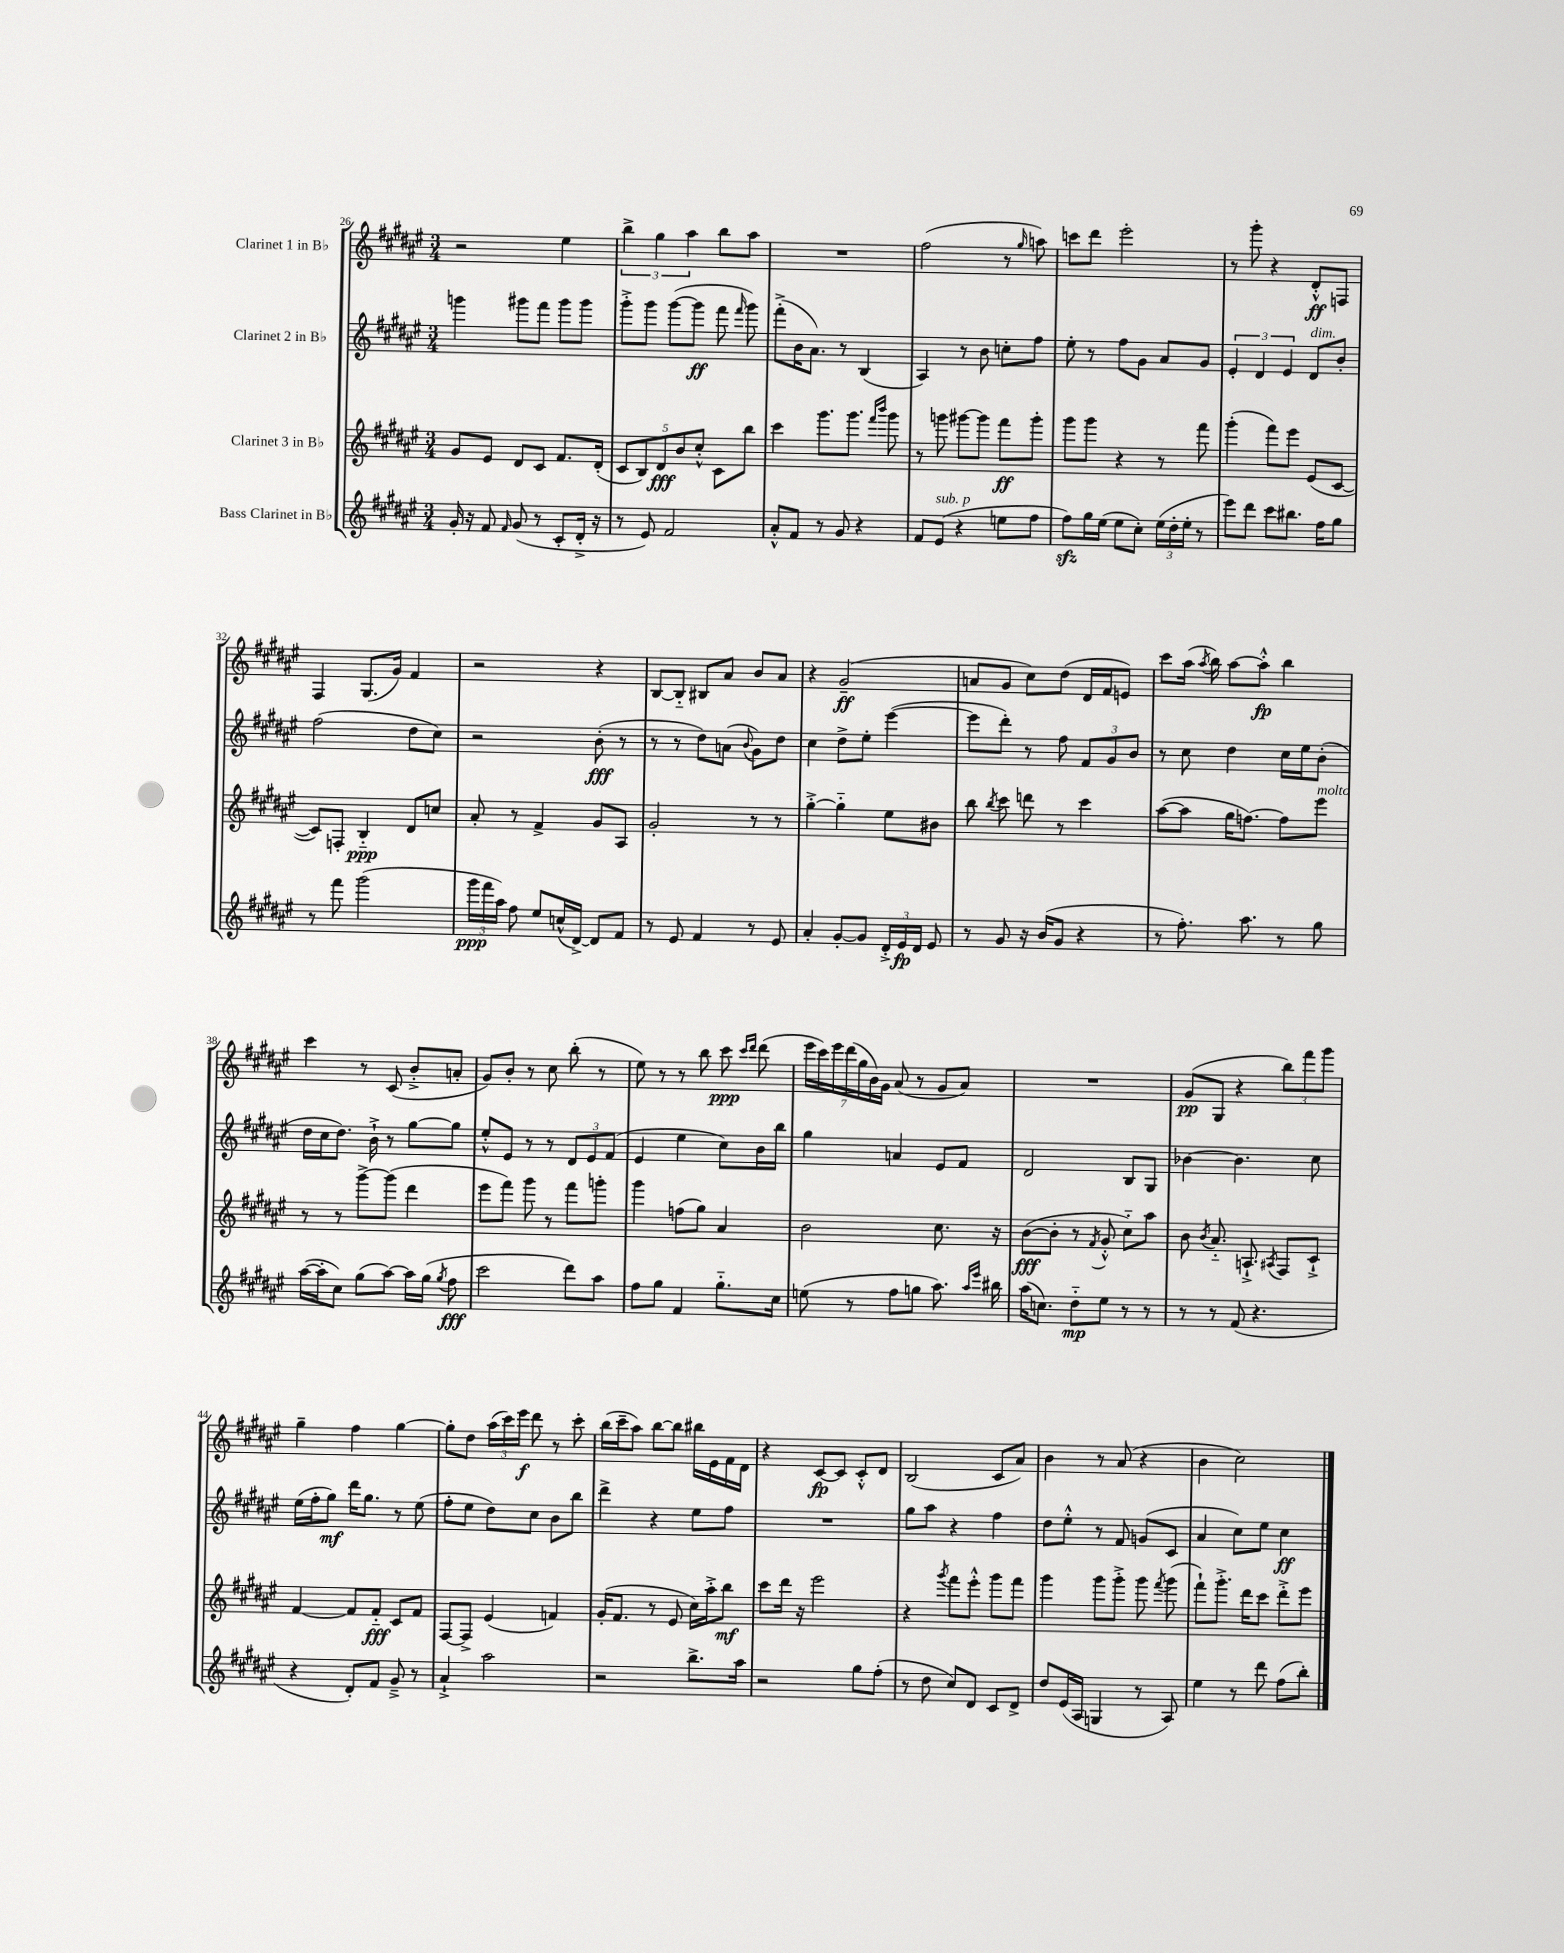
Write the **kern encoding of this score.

**kern	**kern	**kern	**kern
*staff4	*staff3	*staff2	*staff1
*clefG2	*clefG2	*clefG2	*clefG2
*k[f#c#g#d#a#e#]	*k[f#c#g#d#a#e#]	*k[f#c#g#d#a#e#]	*k[f#c#g#d#a#e#]
*M3/4	*M3/4	*M3/4	*M3/4
16g#'	8g#	4ggg	2r
16r	.	.	.
8f#	8e#	.	.
16qqf#	.	.	.
(8g#	8d#	8ggg#	.
8r	8c#	8fff#	.
8c#'	8.f#	8ggg#	4ee#
16d#'^	.	8ggg#	.
16r	(16d#'	.	.
=	=	=	=
8r	10c#	8ggg#'^	6bb^
.	10B)	.	.
8e#)	.	8ggg#	.
.	.	.	6gg#
.	10d#	.	.
2f#	.	([8ggg#	.
.	10b	.	.
.	.	.	6aa#
.	.	8ggg#]	.
.	10cc#'^^	.	.
.	8c#	8fff#	8bb
.	.	16qqfff#	.
.	8bb	8ggg#)	8aa#
=	=	=	=
8a#'^^	4ccc#	(8fff#'^	2.r
8f#	.	16b	.
.	.	8.a#)	.
8r	8.ggg#	.	.
8g#	.	8r	.
.	8.ggg#	.	.
4r	.	(4B	.
.	16qqfff#	.	.
.	16qqbbb	.	.
.	8ggg#	.	.
=	=	=	=
8f#	8r	4A#)	(2ff#
(8e#	8ggg	.	.
4r	[8ggg#	8r	.
.	8ggg#]	8b	.
8ee	8fff#	8cc'	8r
.	.	.	16qqgg#
8ff#	8ggg#'	8ff#	8aa)
=	=	=	=
8ff#)	8ggg#	8ee#'	8ccc
16gg#	8ggg#	8r	8ddd#
(16ee#	.	.	.
8ee#	4r	8ff#	2eee#'
8cc#')	.	8g#	.
(24ee#	8r	8a#	.
24dd#'	.	.	.
24ee#'	.	.	.
8r	8fff#	8g#	.
=	=	=	=
8eee#)	(4ggg#'	6e#'	8r
8ddd#	.	.	8ggg#'
.	.	6d#	.
8ccc#	8fff#)	.	4r
.	.	6e#	.
8.bb#	8eee#	.	.
.	(8e#	8d#	8d#'^^
16ff#	.	.	.
8gg#	[8c#	8b'	8F
=	=	=	=
8r	8c#])	(2ff#	4F#
8fff#	8F'	.	.
(2ggg#	4B'~	.	(8.G#
.	.	.	16g#)
.	8d#	8dd#	4f#
.	8cc	8cc#)	.
=	=	=	=
24ggg#	8a#'	2r	2r
24fff#	.	.	.
24aa#)	.	.	.
8ff#	8r	.	.
8ee#	4f#^	.	.
(16cc^^	.	.	.
[16d#^)	.	.	.
8d#]	8g#	(8b'	4r
8f#	8A#	8r	.
=	=	=	=
8r	2g#'	8r	[8B
8e#	.	8r	8B'~]
4f#	.	8dd#)	8B#
.	.	(8a	8a#
.	.	8qqb	.
8r	8r	8g#)	8b
8e#	8r	8dd#	8a#
=	=	=	=
4a#'	[4gg#'^	4cc#	4r
[8g#'	4gg#'~]	8dd#^	(2g#~
8g#]	.	8ee#'	.
24d#'^	8ee#	([4eee#	.
24e#	.	.	.
24d#	.	.	.
8e#	8b#	.	.
=	=	=	=
8r	8bb	8eee#]	8a
.	8qbb	.	.
8g#	8ccc#	8ddd#')	8g#
16r	8ddd	8r	8cc#)
(16b	.	.	.
8g#	8r	8ff#	(8dd#
4r	4ccc#	12f#	16d#
.	.	.	16f#
.	.	12g#	.
.	.	.	8e)
.	.	12b	.
=	=	=	=
8r	([8aa#	8r	8ccc#
8.ff#')	8aa#]	8cc#	(16aa#
.	.	.	8qaa#
.	.	.	16bb)
.	16gg#	4dd#	[8aa#
8.aa#	[8.ff)	.	.
.	.	.	8aa#'^^]
8r	8ff]	16cc#	4bb
.	.	16ee#	.
8gg#	8eee#	(8b'	.
=	=	=	=
([16aa#	8r	16dd#	4ccc#
16aa#']	.	16cc#	.
8cc#)	8r	8.dd#)	.
(8gg#	[8ggg#^	.	8r
.	.	16b`^	.
[8aa#)	(8ggg#]	8r	(8c#
16aa#]	4ddd#	[8gg#	8b'^
(16gg#	.	.	.
8qgg#	.	.	.
8ff#	.	8gg#]	8a'
=	=	=	=
2ccc#	8eee#	8ee#'^^	8g#)
.	8fff#)	8e#	8b'
.	8ggg#	8r	8r
.	8r	8r	8cc#
8ddd#)	8fff#	12d#	(8bb'
.	.	12e#	.
8aa#	8ggg'	.	8r
.	.	(12f#	.
=	=	=	=
8ff#	4ggg#	4e#	8ee#)
8gg#	.	.	8r
4f#	(8ff	4ee#	8r
.	8gg#)	.	8bb
8.gg#'~	4a#	8cc#)	8ccc#
.	.	.	16qqccc#
.	.	.	16qqddd#
.	.	16b	(8ddd#
16cc#	.	16bb	.
=	=	=	=
(8ee	2b	4gg#	28eee#
.	.	.	28ccc#)
.	.	.	28eee#
.	.	.	(28ddd#
8r	.	.	.
.	.	.	28gg#
.	.	.	28b)
.	.	.	28g#
8ff#	.	4a	(8a#
8gg	.	.	8r
8.aa#)	8.cc#	8e#	8g#
.	.	8f#	8a#)
16qqaa#	.	.	.
16qqeee#	.	.	.
16bb#	16r	.	.
=	=	=	=
(16aa#	([8b	2d#	2.r
8.cc)	.	.	.
.	8b']	.	.
8dd#'~	8r	.	.
.	8qf#	.	.
8ee#	8g#'^^	.	.
8r	8cc#'~)	8B	.
8r	8aa#	8G#	.
=	=	=	=
8r	8b	[4b-	(8g#
.	8qb	.	.
8r	8.a#'~	.	8G#
(8f#	.	4.b-]	4r
.	8.A`^	.	.
4.r	.	.	.
.	8qA#	.	.
.	8F#	.	12bb)
.	.	.	12fff#
.	8c#`^	8cc#	.
.	.	.	12ggg#
=	=	=	=
4r	[4f#	(16ee#	4gg#~
.	.	16ff#'	.
.	.	8gg#)	.
8d#')	8f#]	16ddd#	4ff#
.	.	8.gg#	.
8f#	8f#'~	.	.
8g#~^	8c#	8r	[4gg#
8r	8f#	(8ee#	.
=	=	=	=
4a#`^	[8F#	8ff#'	8gg#']
.	8F#^]	8ee#	8dd#
2aa#	(4e#	8dd#)	(24aa#
.	.	.	24ccc#)
.	.	.	24eee#
.	.	8cc#	8ddd#
.	4f)	8b	8r
.	.	8bb	8ccc#'
=	=	=	=
2r	(16g#'	4ddd#^	(16bb
.	8.f#	.	16ccc#~
.	.	.	8aa#)
.	8r	4r	[8bb
.	8e#	.	8bb]
8.bb^	16cc#)	8ee#	16bb#
.	16aa#'^	.	16e#
.	8bb	8ff#	16f#
16aa#	.	.	16d#
=	=	=	=
2r	8ccc#	2.r	4r
.	16ddd#	.	.
.	16r	.	.
.	2eee#	.	[8c#
.	.	.	8c#]
8gg#	.	.	8c#'^^
(8ff#'	.	.	8d#
=	=	=	=
8r	4r	8gg#	(2B
8dd#	.	8aa#	.
.	8qggg#	.	.
8cc#)	8fff#	4r	.
8d#	8eee#'^^	.	.
8c#	8ggg#	4ff#	8c#
8d#^	8fff#	.	8a#)
=	=	=	=
8dd#	4ggg#	8dd#	4b
(16e#	.	8ee#'^^	.
16A#	.	.	.
4G	8ggg#	8r	8r
.	8ggg#'^	8f#	(8a#
8r	8ggg#	(8g	4r
.	8qfff#	.	.
8A#)	(8ggg#	8c#	.
=	=	=	=
4ee#	8fff#`)	4a#	4b
.	8.ggg#'^	.	.
8r	.	8cc#)	2cc#)
.	16ddd#	.	.
8ddd#	8ccc#	8ee#	.
(8ff#	8ddd#'^	4cc#	.
8bb')	8eee#	.	.
==	==	==	==
*-	*-	*-	*-
